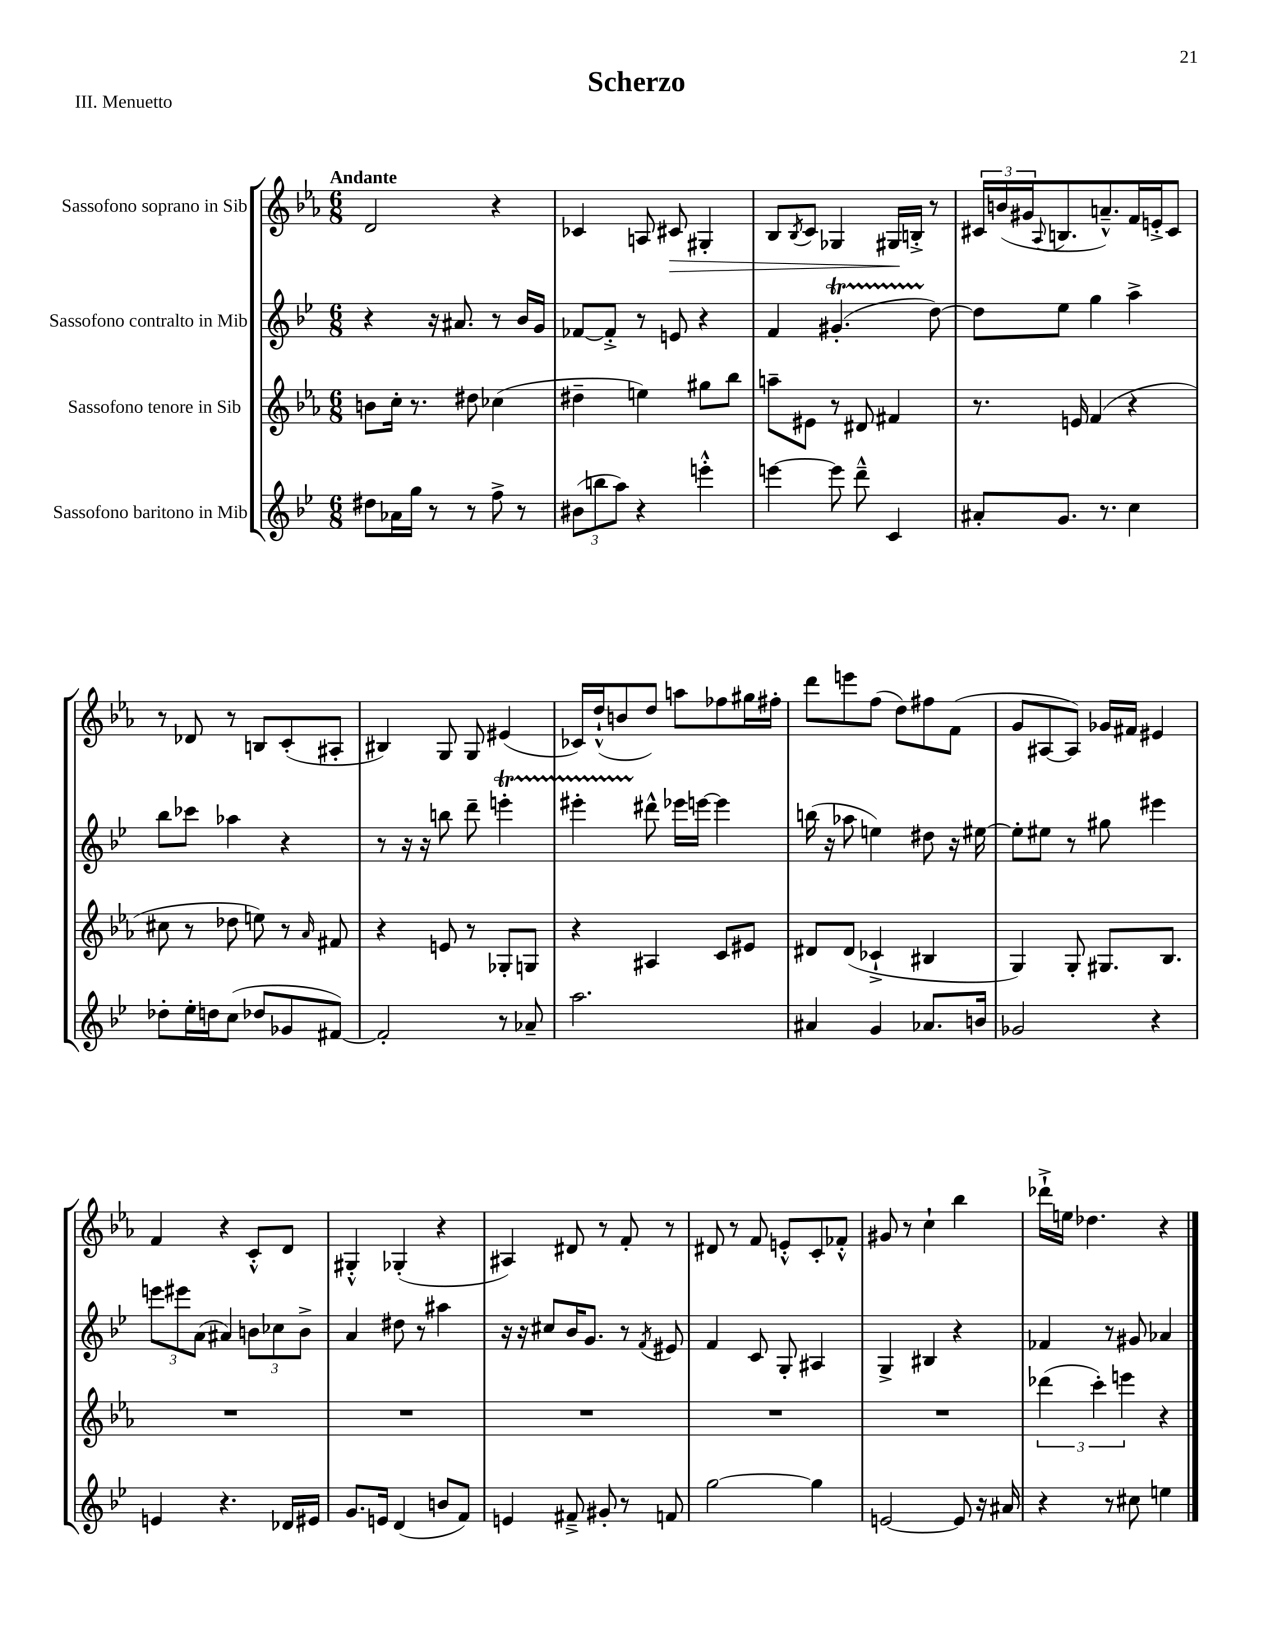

**kern	**kern	**kern	**kern
*staff4	*staff3	*staff2	*staff1
*clefG2	*clefG2	*clefG2	*clefG2
*k[b-e-]	*k[b-e-a-]	*k[b-e-]	*k[b-e-a-]
*M6/8	*M6/8	*M6/8	*M6/8
8dd#\L	8b\L	4r	2d/
16a-\L	16cc'\Jk	.	.
16gg\JJ	8.r	.	.
8r	.	16r	.
.	.	8.a#/	.
8r	8dd#\	.	.
8ff^\	(4cc-\	8r	4r
8r	.	16b-/LL	.
.	.	16g/JJ	.
=	=	=	=
(12b#\L	4dd#~\	[8f-/L	4c-/
12bb\	.	.	.
.	.	8f-'^/]J	.
12aa\J)	.	.	.
4r	4ee\)	8r	8A/
.	.	8e/	8c#/
4eee'^^\	8gg#\L	4r	4G#'/
.	8bb-\J	.	.
=	=	=	=
[4eee\	8aa~\L	4f/	8B-/L
.	.	.	8qB-/
.	8e#\J	.	8c/J
8eee\]	8r	(4.g#'/	4G-/
8ddd~^^\	8d#/	.	.
4c/	4f#/	.	16G#/LL
.	.	.	16B'^/JJ
.	.	[8dd\)	8r
=	=	=	=
8a#'/L	8.r	8dd\]L	24c#/LL
.	.	.	(24b/
.	.	.	24g#/J
.	.	.	8qqA-/
8.g/J	.	8ee-\J	8.B/
.	16e/	.	.
.	(4f/	4gg\	.
8.r	.	.	8.a~^^/)
4cc\	4r	4aa^\	16f/L
.	.	.	16e'^/J
.	.	.	8c#/J
=	=	=	=
8dd-'\L	8cc#\	8bb-\L	8r
16ee-'\L	8r	8ccc-\J	8d-/
16dd\J	.	.	.
(8cc\J	8dd-\	4aa-\	8r
8dd-/L	8ee\)	.	8B/L
8g-/	8r	4r	(8c'/
.	16qqa-/	.	.
[8f#/J)	8f#/	.	8A#'/J
=	=	=	=
2f#'/]	4r	8r	4B#/)
.	.	16r	.
.	.	16r	.
.	8e/	8bb\	8G/
.	8r	8ddd~\	8G/
8r	8G-'/L	4eee'\	(4e#/
8a-~/	8G/J	.	.
=	=	=	=
2.aa\	4r	4eee#'\	16c-/LL)
.	.	.	(16dd`^^/J
.	.	.	8b/
.	4A#/	8ddd#^^\	8dd/J)
.	.	16eee-\LL	8aa\L
.	.	[16eee\JJ	.
.	8c/L	4eee\]	8ff-\
.	8e#/J	.	16gg#\L
.	.	.	16ff#'\JJ
=	=	=	=
4a#/	8d#/L	(16bb\	8ddd\L
.	.	16r	.
.	(8d#/J	8aa-\	8eee\
4g/	4c-`^/	4ee\)	(8ff\J
.	.	.	8dd\L)
8.a-/L	4B#/	8dd#\	8ff#\
.	.	16r	(8f\J
16b/Jk	.	[16ee#\	.
=	=	=	=
2g-/	4G/)	8ee#'\]L	8g/L
.	.	8ee#\J	[8A#/
.	8G'/	8r	8A#/]J)
.	8.G#/L	8gg#\	16g-/LL
.	.	.	16f#/JJ
4r	.	4eee#\	4e#/
.	8.B-/J	.	.
=	=	=	=
4e/	2.r	12eee\L	4f/
.	.	12eee#\	.
.	.	(12a\J	.
4.r	.	4a#/)	4r
.	.	12b\L	8c'^^/L
.	.	12cc-\	.
16d-/LL	.	.	8d/J
.	.	12b^\J	.
16e#/JJ	.	.	.
=	=	=	=
8.g/L	2.r	4a/	4G#'^^/
16e/Jk	.	.	.
(4d/	.	8dd#\	(4G-'/
.	.	8r	.
8b/L	.	4aa#\	4r
8f/J)	.	.	.
=	=	=	=
4e/	2.r	16r	4A#/)
.	.	16r	.
.	.	8cc#/L	.
8f#~^/	.	16b-/K	8d#/
.	.	8.g/J	.
8g#'/	.	.	8r
8r	.	8r	8f'/
.	.	8qf/	.
8f/	.	8e#/	8r
=	=	=	=
[2gg\	2.r	4f/	8d#/
.	.	.	8r
.	.	8c/	8f/
.	.	8G'/	8e'^^/L
4gg\]	.	4A#/	8c'/
.	.	.	8f-'^^/J
=	=	=	=
[2e/	2.r	4G^/	8g#/
.	.	.	8r
.	.	4B#/	4cc`\
8e/]	.	4r	4bb-\
16r	.	.	.
16a#/	.	.	.
=	=	=	=
4r	(6ddd-\	4f-/	16ddd-`^\LL
.	.	.	16ee\JJ
.	.	.	4.dd-\
.	6ccc'\)	.	.
8r	.	8r	.
.	6eee\	.	.
8cc#\	.	8g#/	.
4ee\	4r	4a-/	4r
==	==	==	==
*-	*-	*-	*-
